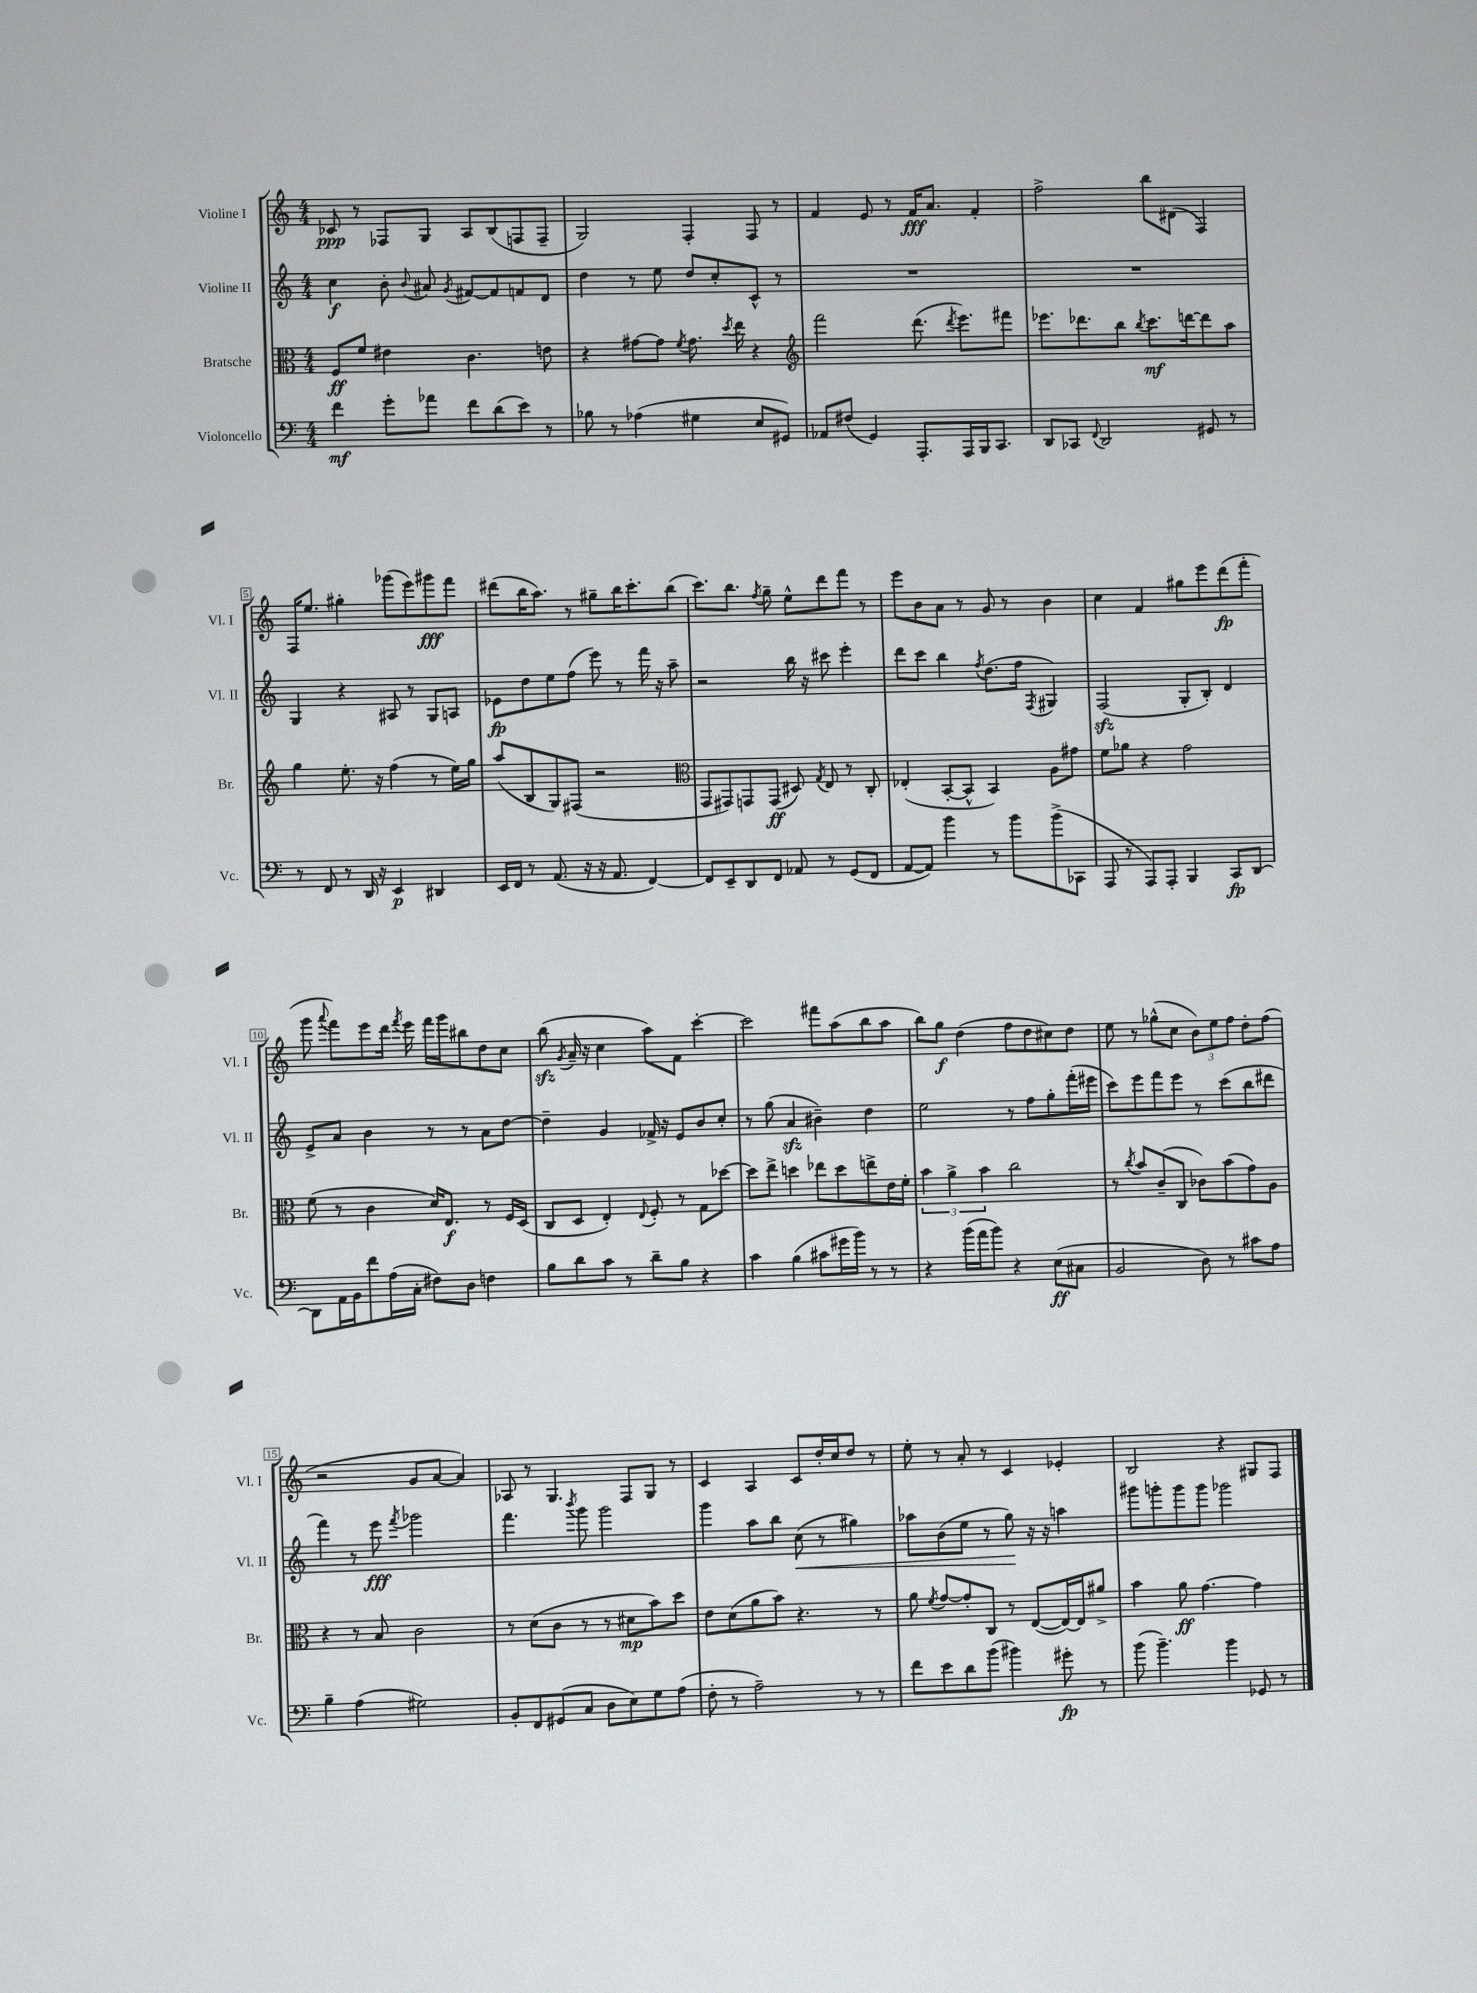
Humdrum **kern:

**kern	**dynam	**kern	**dynam	**kern	**dynam	**kern	**dynam
*part4	*part4	*part3	*part3	*part2	*part2	*part1	*part1
*staff4	*staff4	*staff3	*staff3	*staff2	*staff2	*staff1	*staff1
*I"Violoncello	*	*I"Bratsche	*	*I"Violine II	*	*I"Violine I	*
*I'Vc.	*	*I'Br.	*	*I'Vl. II	*	*I'Vl. I	*
*clefF4	*	*clefC3	*	*clefG2	*	*clefG2	*
*k[]	*	*k[]	*	*k[]	*	*k[]	*
*M4/4	*	*M4/4	*	*M4/4	*	*M4/4	*
=1	=1	=1	=1	=1	=1	=1	=1
4f\	mf	8F/L	ff	4cc\	f	8c-X/	ppp
.	.	8f/J	.	.	.	8r	.
8g'\L	.	4e#X\	.	8b'\	.	8F-X/L	.
.	.	.	.	8qqb/	.	.	.
8a-X\J	.	.	.	8a#X/	.	8G/J	.
.	.	.	.	8qg/	.	.	.
8f\L	.	4.c\	.	[8f#X/L	.	8A/L	.
(8d\	.	.	.	8f#/]	.	(8B/	.
8e\J)	.	.	.	8fn/	.	8Fn/	.
8r	.	8en\	.	8d/J	.	8F~/J	.
=2	=2	=2	=2	=2	=2	=2	=2
8B-X\	.	4r	.	4dd\	.	2G/)	.
8r	.	.	.	.	.	.	.
(4A-X\	.	[8g#X\L	.	8r	.	.	.
.	.	8g#\J]	.	8ee\	.	.	.
.	.	8qf/	.	.	.	.	.
4G#X\	.	8.g#\	.	8dd/L	.	4F'/	.
.	.	.	.	8cc'/	.	.	.
.	.	8qdd/	.	.	.	.	.
.	.	16ee\	.	.	.	.	.
8E/L	.	4r	.	8c^^/J	.	8F/	.
8GG#X/J)	.	.	.	8r	.	8r	.
=3	=3	=3	=3	=3	=3	=3	=3
*	*	*clefG2	*	*	*	*	*
8AA-X/L	.	2fff\	.	1r	.	4f/	.
(8F#X/J	.	.	.	.	.	.	.
4GG/)	.	.	.	.	.	8e/	.
.	.	.	.	.	.	8r	.
8.AAA'/L	.	(8.ddd\	.	.	.	16f/KL	fff
.	.	.	.	.	.	8.a/J	.
.	.	8qddd/	.	.	.	.	.
16AAA/L	.	8.eee\L)	.	.	.	.	.
16BBB/J	.	.	.	.	.	4f'/	.
8.CC/J	.	.	.	.	.	.	.
.	.	8fff#X\J	.	.	.	.	.
=4	=4	=4	=4	=4	=4	=4	=4
8DD/L	.	8.eee-X\L	.	1r	.	2ff^\	.
8CC-X/J	.	.	.	.	.	.	.
.	.	8.ddd-X\	.	.	.	.	.
8qqFF/	.	.	.	.	.	.	.
2DD/	.	.	.	.	.	.	.
.	.	8bb\J	.	.	.	.	.
.	.	8qbb/	.	.	.	.	.
.	.	8.ccc\L	mf	.	.	8bb\L	.
.	.	.	.	.	.	(8d#X\J	.
.	.	[16dddn\k	.	.	.	.	.
8GG#X/	.	8ddd\]	.	.	.	4F/)	.
8r	.	8aa\J	.	.	.	.	.
!!LO:LB:g=z
=5	=5	=5	=5	=5	=5	=5	=5
8r	.	4gg\	.	4G/	.	16F/KL	.
.	.	.	.	.	.	8.ee/J	.
8FF/	.	.	.	.	.	.	.
8r	.	8.ee'\	.	4r	.	4gg#X'\	.
16DD/	.	.	.	.	.	.	.
16r	.	16r	.	.	.	.	.
4EE/	p	(4ff\	.	8A#X/	.	(8ggg-X\L	.
.	.	.	.	8r	.	8eee\)	.
4DD#X/	.	8r	.	8G/L	.	8ggg#X\	fff
.	.	16ee\LL)	.	8An/J	.	8fff\J	.
.	.	16gg\JJ	.	.	.	.	.
=6	=6	=6	=6	=6	=6	=6	=6
16EE/LL	.	(8aa/L	.	8e-X\L	fp	(8ddd#X\L	.
16FF/JJ	.	.	.	.	.	.	.
8r	.	8B/	.	8dd\	.	16bb\K	.
.	.	.	.	.	.	8.aa\J)	.
(8.AA/	.	8G/)	.	8ee\	.	.	.
.	.	(8F#X/J	.	(8ff\J	.	8r	.
16r	.	.	.	.	.	.	.
16r	.	2r	.	8eee\)	.	8gg#X~\L	.
8.AA/	.	.	.	.	.	.	.
.	.	.	.	8r	.	16bb\K	.
.	.	.	.	.	.	8.ccc'\	.
[4FF/)	.	.	.	16fff\	.	.	.
.	.	.	.	16r	.	.	.
.	.	.	.	8aa~\	.	(8bb\J	.
=7	=7	=7	=7	=7	=7	=7	=7
*	*	*clefC3	*	*	*	*	*
8FF/L]	.	8GG/L	.	2r	.	8.ccc\L)	.
8EE~/	.	8GG#X/)	.	.	.	.	.
.	.	.	.	.	.	8.bb\J	.
8DD/	.	8GGn/	.	.	.	.	.
.	.	.	.	.	.	8qff/	.
8FF/J	.	(8GG/J	ff	.	.	8gg~\	.
8AA-X/	.	8D#X/)	.	16bb\	.	8ee^^\L	.
.	.	.	.	16r	.	.	.
.	.	8qG/	.	.	.	.	.
8r	.	8E/	.	8ccc#X\	.	8ddd\	.
(8GG/L	.	8r	.	4eee'\	.	8fff\J	.
8FF/J	.	8C'/	.	.	.	8r	.
=8	=8	=8	=8	=8	=8	=8	=8
[8AA/L	.	(4E-X'/	.	8ddd\L	.	8eee\L	.
8AA/J])	.	.	.	8ccc\J	.	8b\	.
4b\	.	[8BB'/L	.	4bb\	.	8a\J	.
.	.	8BB^^/J]	.	.	.	8r	.
.	.	.	.	8qff/	.	.	.
8r	.	4BB/)	.	(8.dd\L	.	8g/	.
8b\L	.	.	.	.	.	8r	.
.	.	.	.	16ff\Jk	.	.	.
.	.	.	.	8qF/	.	.	.
(8b^\	.	8A\L	.	4G#X/)	.	4b\	.
8CC-X\J	.	8g#X\J	.	.	.	.	.
=9	=9	=9	=9	=9	=9	=9	=9
8AAA/	.	8f\L	.	(2Fzz/	.	4cc\	.
8r	.	8a-X\J	.	.	.	.	.
8AAA/L)	.	4r	.	.	.	4f/	.
8AAA'/J	.	.	.	.	.	.	.
4BBB/	.	2g\	.	8G'/L	.	8gg#X\L	.
.	.	.	.	8B'/J)	.	8eee\	.
8CC/L	fp	.	.	4d/	.	(8ddd\	fp
[8DD/J	.	.	.	.	.	8fff'\J	.
!!LO:LB:g=z
=10	=10	=10	=10	=10	=10	=10	=10
8DD\L]	.	(8f\	.	8e^/L	.	8ggg\	.
.	.	.	.	.	.	8qqaaa/	.
16AA\L	.	8r	.	8a/J	.	8fff\L)	.
16BB\J	.	.	.	.	.	.	.
8f\	.	4c\	.	4b\	.	8eee\	.
(16A\L	.	.	.	.	.	16ddd\Jk	.
.	.	.	.	.	.	8qfff/	.
16C'\JJ	.	.	.	.	.	16eee\	.
8F#X\L)	.	16d/KL)	.	8r	.	16fff\LL	.
.	.	8.E/J	f	.	.	16ggg\J	.
8D\J	.	.	.	8r	.	8bb#X\	.
4Fn\	.	8r	.	8a\L	.	8dd\	.
.	.	16F/LL	.	[8dd\J	.	8cc\J	.
.	.	(16D/JJ	.	.	.	.	.
=11	=11	=11	=11	=11	=11	=11	=11
8B\L	.	8C/L	.	4dd~\]	.	(8bbzz\	.
.	.	.	.	.	.	8qg/	.
8d\	.	8D/J	.	.	.	16a~/	.
.	.	.	.	.	.	16r	.
8c\J	.	4E'/)	.	4g/	.	4cc\	.
8r	.	.	.	.	.	.	.
.	.	8qqE/	.	.	.	.	.
8d~\L	.	8F'/	.	16f-X^/	.	8aa\L)	.
.	.	.	.	16r	.	.	.
8B\J	.	8r	.	8e/L	.	8f\J	.
4r	.	8G\L	.	8b/	.	[4ccc'\	.
.	.	[8dd-X\J	.	8cc'/J	.	.	.
=12	=12	=12	=12	=12	=12	=12	=12
4c\	.	8dd-\L]	.	8r	.	2ccc\]	.
.	.	8ee^\J	.	(8gg\	.	.	.
(4B\	.	4ddn\	.	4azz/	.	.	.
8c#X\L	.	8ee-X\L	.	4b#X~\)	.	8fff#X\L	.
16g#X\L	.	8dd\	.	.	.	(8aa\	.
16b\JJ)	.	.	.	.	.	.	.
8r	.	8een^\	.	4dd\	.	8bb\	.
8r	.	16e\L	.	.	.	8aa\J	.
.	.	16f'\JJ	.	.	.	.	.
=13	=13	=13	=13	=13	=13	=13	=13
4r	.	6b\	.	2ee\	.	8bb\L)	.
.	.	.	.	.	.	8gg\J	f
.	.	6a^\	.	.	.	.	.
(16b\LL	.	.	.	.	.	(4dd\	.
16a\J	.	.	.	.	.	.	.
.	.	6b\	.	.	.	.	.
8b\J)	.	.	.	.	.	.	.
4r	.	2cc\	.	8r	.	8ff\L	.
.	.	.	.	8ff\L	.	8dd\	.
(8E\L	ff	.	.	8gg'\	.	8cc#X\)	.
8C#X\J	.	.	.	(16fff'\L	.	8dd\J	.
.	.	.	.	16eee#X\JJ	.	.	.
=14	=14	=14	=14	=14	=14	=14	=14
2BB/	.	8r	.	8ccc\L)	.	8ee\	.
.	.	8qcc/	.	.	.	.	.
.	.	8b/L	.	8eee\	.	8r	.
.	.	(8c~/	.	8fff\	.	(8gg-X^^\L	.
.	.	8C/J	.	8eee\J	.	8cc\J	.
8D\)	.	8c-X\L)	.	8r	.	12b\L)	.
.	.	.	.	.	.	12ee\	.
8r	.	(8b\	.	(8ccc\L	.	.	.
.	.	.	.	.	.	12ff\J	.
8c#X\L	.	8g\)	.	8bb\	.	8dd'\L	.
8A\J	.	8A\J	.	8ddd#X\J	.	(8ff\J	.
!!LO:LB:g=z
=15	=15	=15	=15	=15	=15	=15	=15
4B~\	.	4r	.	4fff\)	.	2r	.
(4A\	.	8r	.	8r	.	.	.
.	.	8B/	.	8eee\	fff	.	.
.	.	.	.	8qfff/	.	.	.
2G#X\)	.	2c\	.	2ggg-X\	.	8g/L	.
.	.	.	.	.	.	[8a/J	.
.	.	.	.	.	.	4a/])	.
=16	=16	=16	=16	=16	=16	=16	=16
8BB'/L	.	8r	.	4.fff\	.	8A-X/	.
8FF/	.	(8d\L	.	.	.	8r	.
(8GG#X/	.	8c\J	.	.	.	4.G/	.
.	.	.	.	8qbbb/	.	.	.
8C/J	.	8r	.	8ggg\	.	.	.
8D\L	.	8r	.	2ggg\	.	.	.
8E\)	.	8d#X\L	mp	.	.	8F/L	.
8G\	.	8b\)	.	.	.	8G/J	.
(8A\J	.	8dd\J	.	.	.	8r	.
=17	=17	=17	=17	=17	=17	=17	=17
8F'\	.	8e\L	.	4ggg\	.	4c/	.
8r	.	(8d\	.	.	.	.	.
2A~\)	.	8a\	.	8aa\L	.	4A/	.
.	.	8b\J)	.	8bb\J	.	.	.
!	!	!	!	!	!LO:HP:b	!	!
.	.	4.r	.	(8cc\	<	8c/L	.
.	.	.	.	8r	.	16dd'/L	.
.	.	.	.	.	.	16cc/J	.
8r	.	.	.	4gg#X\)	.	8dd/J	.
8r	.	8r	.	.	.	8r	.
=18	=18	=18	=18	=18	=18	=18	=18
8f\L	.	8a\	.	8aa-X\L	.	8ee'\	.
.	.	8qf/	.	.	.	.	.
8e\	.	[8g/L	.	(8b\	.	8r	.
8d\	.	8g'/]	.	8ee\J	.	8a'/	.
(8b\J	.	8C/J	.	8r	.	8r	.
4b#X\)	.	8r	.	8gg\)	.	4c/	.
.	.	([8E/L	.	16r	[	.	.
.	.	.	.	16r	.	.	.
8g#X'\	fp	16E/L_)	.	4aan\	.	4e-X'/	.
.	.	16E/J]	.	.	.	.	.
8r	.	8a#X^/J	.	.	.	.	.
=19	=19	=19	=19	=19	=19	=19	=19
(8b\	.	4b\	.	8ggg#X\L	.	2B/	.
4.b~\)	.	.	.	8gggn'\	.	.	.
.	.	8a\	ff	8ggg\	.	.	.
.	.	[4.g\	.	8ggg\J	.	.	.
4b\	.	.	.	2ggg-X\	.	4r	.
8GG-X/	.	4g\]	.	.	.	8G#X/L	.
8r	.	.	.	.	.	8F/J	.
==	==	==	==	==	==	==	==
*-	*-	*-	*-	*-	*-	*-	*-
